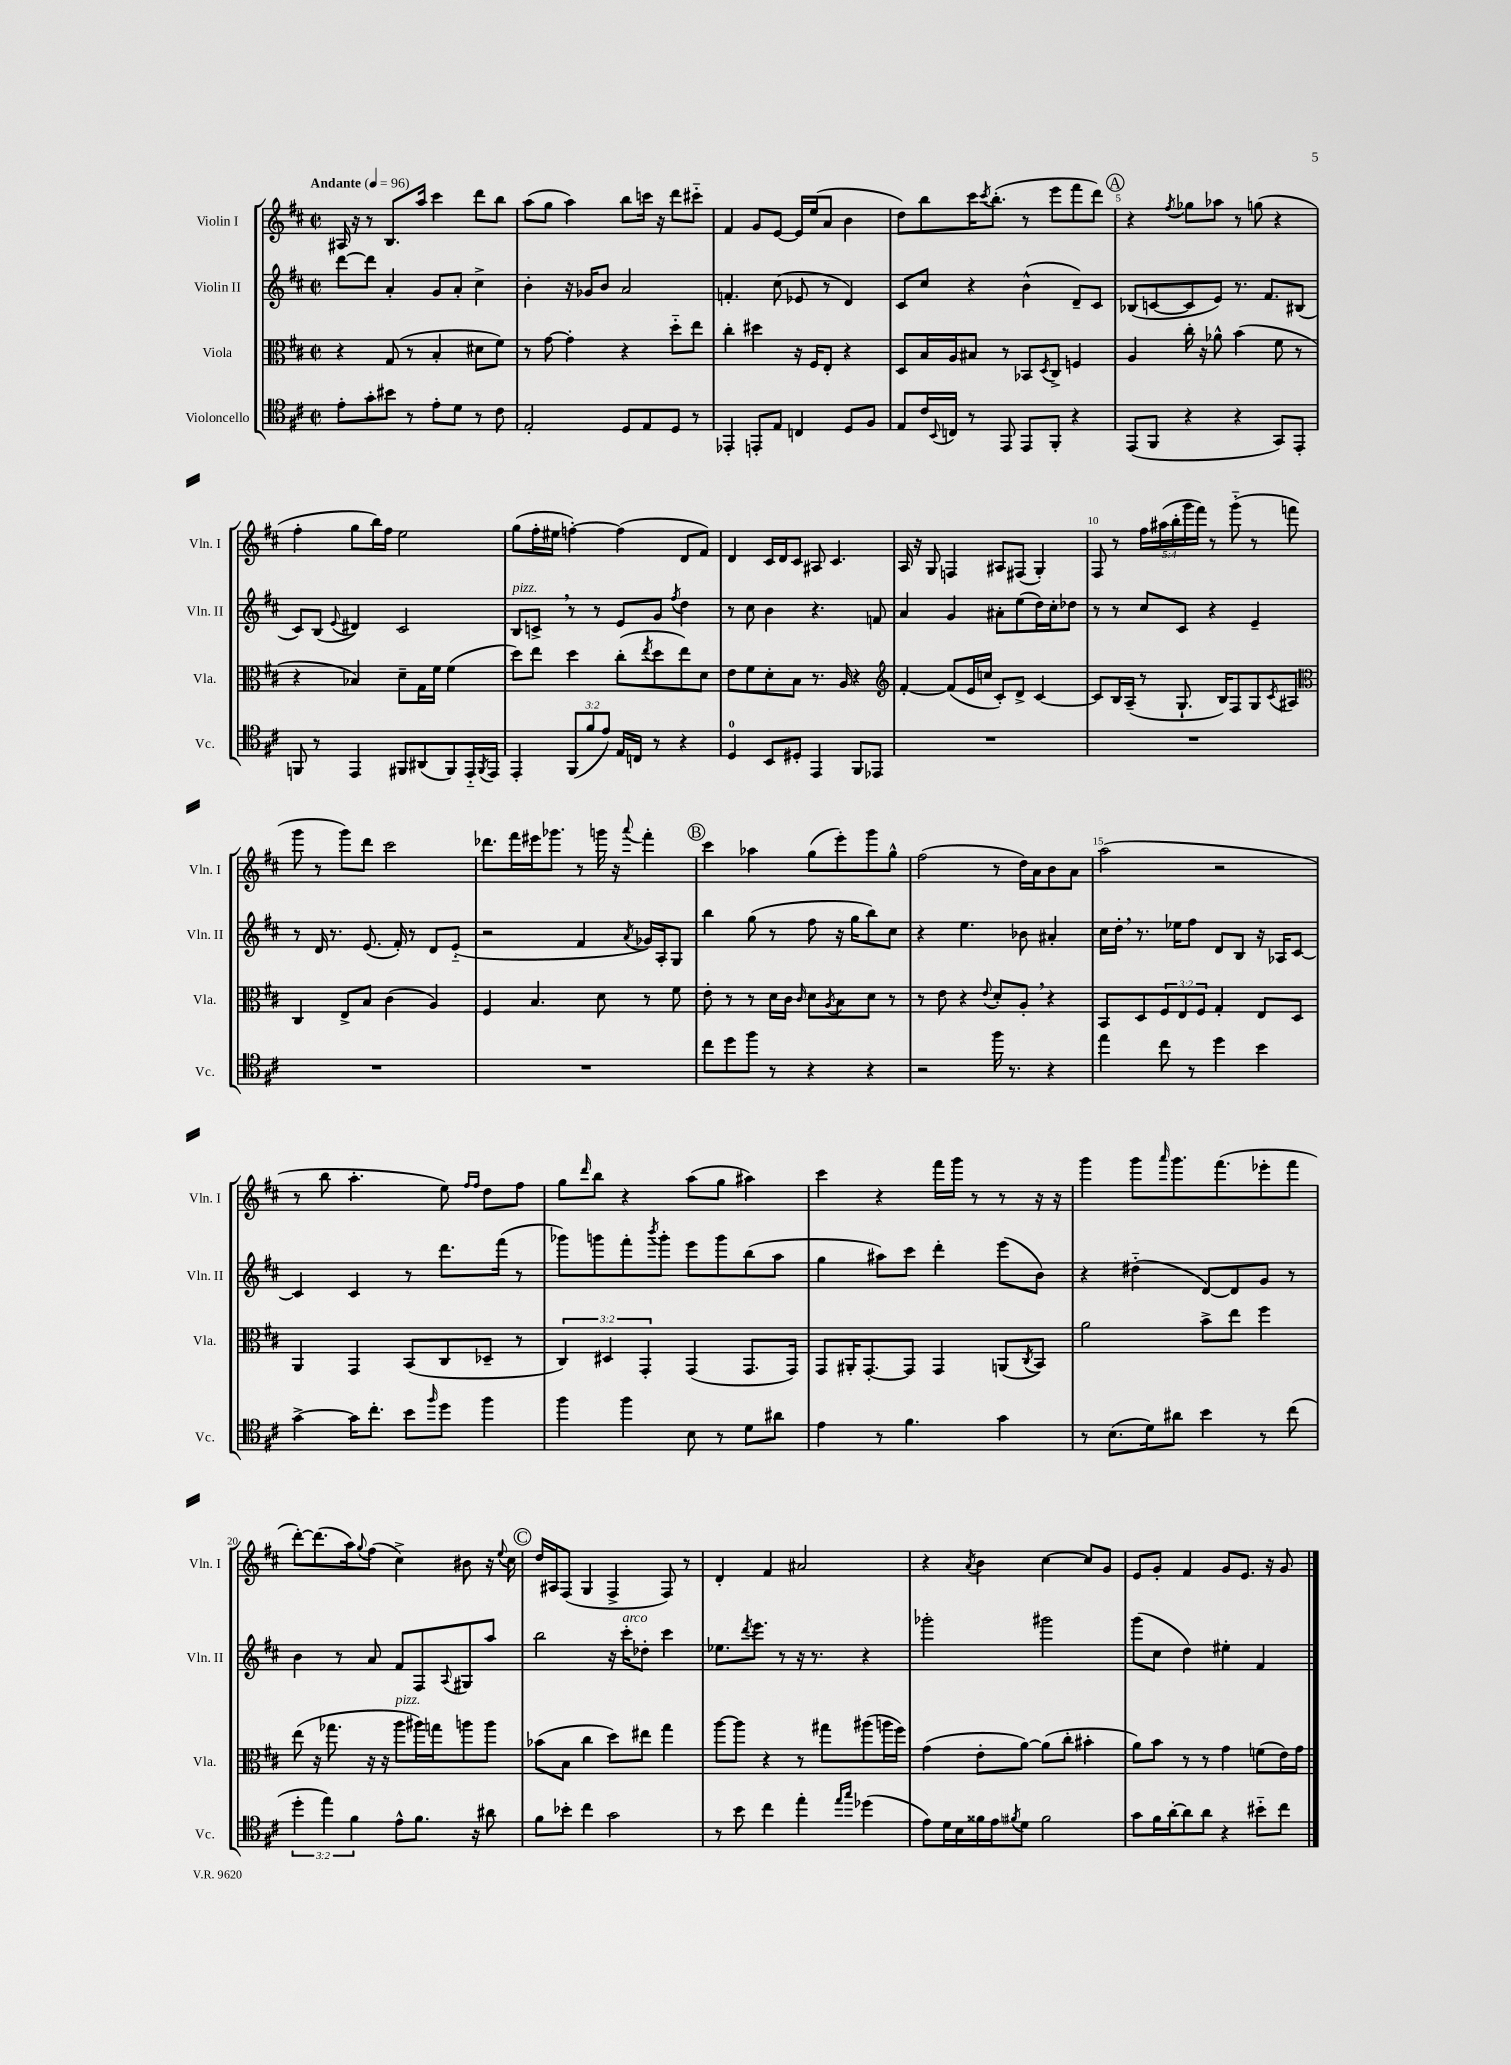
<<
\new StaffGroup <<
\new Staff = "s0" \with { instrumentName = "Violin I" shortInstrumentName = "Vln. I" } {
    \clef treble \key d \major \defaultTimeSignature \time 2/2 \override Staff.TupletNumber.text = #tuplet-number::calc-fraction-text \tempo "Andante" 4 = 96
    ais16 r16 r8 b8. a''16 cis'''4 d'''8 b''8 |
    a''8( g''8 a''4) b''8 c'''16 r16 d'''8 cis'''8-_ |
    fis'4 g'8 e'8~ e'16 e''16( a'8 b'4 |
    d''8) b''8 cis'''16 \acciaccatura { cis'''8 } b''8.-.( r8 e'''8 fis'''8 d'''8) |
    \mark \markup { \circle "A" } r4 \acciaccatura { fis''8 } ges''8 aes''8 r8 g''8( r4 |
    fis''4-. g''8 b''16) fis''16 e''2 |
    g''8( fis''16-. eis''16 f''4~-.) f''4( d'8 fis'8) |
    d'4 cis'16 d'16 cis'8 ais8 cis'4. |
    a16 r16 g8 f4 ais8 fis8( g4-.) |
    fis8 r8 \tuplet 5/4 { fis''16 ais''16( b''16-. g'''16 fis'''16) } r8 g'''8-_( r8 f'''8 |
    g'''8 r8 g'''8) d'''8 cis'''2 |
    des'''8. fis'''16 eis'''16 ges'''8. r8 g'''16 r16 \appoggiatura { a'''8 } fis'''4-. |
    \mark \markup { \circle "B" } cis'''4 aes''4 g''8( e'''8-.) g'''8 g''8-^ |
    fis''2( r8 d''16) a'16 b'8 a'8 |
    a''2( r2 |
    r8 b''8 a''4.-. e''8) \grace { fis''16 fis''16 } d''8 fis''8 |
    g''8 \grace { d'''16 } b''8 r4 a''8( g''8 ais''4) |
    cis'''4 r4 fis'''16 g'''16 r8 r8 r16 r16 |
    g'''4 g'''8 \grace { a'''16 } g'''8. fis'''8.( ees'''8-. fis'''8 |
    d'''8~-.) d'''8.( a''16) \appoggiatura { g''8 } fis''8( cis''4->) bis'8 r16 \appoggiatura { e''8 } cis''16 |
    \mark \markup { \circle "C" } d''16 ais16 fis8( g4 fis4-> fis8) r8 |
    d'4-. fis'4 ais'2 |
    r4 \acciaccatura { a'8 } b'4 cis''4~ cis''8 g'8 |
    e'8 g'8-. fis'4 g'8 e'8. r16 g'8 \bar "|." |
}
\new Staff = "s1" \with { instrumentName = "Violin II" shortInstrumentName = "Vln. II" } {
    \clef treble \key d \major \defaultTimeSignature \time 2/2
    d'''8~ d'''8 a'4-. g'8 a'8-. cis''4-> |
    b'4-. r16 ges'16 b'8 a'2 |
    f'4.-. cis''8( ees'8 r8 d'4) |
    cis'8 cis''8 r4 b'4-^( d'8--) cis'8 |
    \mark \markup { \circle "A" } bes8( c'8~ c'8 e'8) r8. fis'8. bis8( |
    cis'8) b8( \appoggiatura { e'8 } dis'4) cis'2 |
    b8^\markup { \italic "pizz." } c'8-> \breathe r8 r8 e'8 g'8 \acciaccatura { fis''8 } d''4 |
    r8 cis''8 b'4 r4. f'8 |
    a'4 g'4 ais'8-. e''8( d''16) cis''16-. des''8 |
    r8 r8 cis''8 cis'8 r4 e'4-- |
    r8 d'16 r8. e'8.( fis'16-.) r8 d'8 e'8-_( |
    r2 fis'4 \acciaccatura { a'8 } ges'16) a16-. g8 |
    \mark \markup { \circle "B" } b''4 g''8( r8 fis''8 r16 g''16 b''8) cis''8 |
    r4 e''4. bes'8 ais'4-. |
    cis''16 d''16-. \breathe r8. ees''16 fis''8 d'8 b8 r16 aes16 cis'8~ |
    cis'4 cis'4 r8 d'''8. fis'''16( r8 |
    ges'''8) g'''8 fis'''8-. \acciaccatura { b'''8 } g'''8-. e'''8 g'''8 b''8( a''8 |
    g''4 ais''8) cis'''8 d'''4-. e'''8( b'8) |
    r4 dis''4-_( d'8~) d'8 g'8 r8 |
    b'4 r8 a'8 fis'8 fis8 \appoggiatura { a8 } gis8 a''8 |
    \mark \markup { \circle "C" } b''2 r16 cis'''16-.^\markup { \italic "arco" } des''8-. cis'''4 |
    ees''8. \acciaccatura { d'''8 } e'''8. r8 r16 r8. r4 |
    ges'''2-. gis'''2 |
    g'''8( cis''8 d''4) eis''4-. fis'4 \bar "|." |
}
\new Staff = "s2" \with { instrumentName = "Viola" shortInstrumentName = "Vla." } {
    \clef alto \key d \major \defaultTimeSignature \time 2/2 \override Staff.TupletNumber.text = #tuplet-number::calc-fraction-text
    r4 g8( r8 b4-. dis'8 fis'8) |
    r8 g'8~ g'4-. r4 d''8-_ e''8 |
    cis''4-. dis''4 r16 fis16 e8-. r4 |
    d8 b16 a16 bis8 r8 bes,8 \acciaccatura { d8 } cis8-> f4 |
    \mark \markup { \circle "A" } a4 cis''16-. r16 aes'8-^ b'4( fis'8 r8 |
    r4 bes4) d'8-- g16 fis'16 fis'4( |
    d''8) e''8 d''4 cis''8-.( \acciaccatura { e''8 } d''8 e''8) d'8 |
    e'8 fis'8 d'8-. b8 r8. a16 r4 |
    \clef treble fis'4~-. fis'8( e'16 c''16 cis'8-.) d'8-> cis'4~ |
    cis'8 b16 a16--( r8 g8.-! b16) fis8 g8 \acciaccatura { cis'8 } ais8 |
    \clef alto cis4 e8-> b8 cis'4( a4) |
    fis4 b4. d'8 r8 fis'8 |
    \mark \markup { \circle "B" } e'8-. r8 r8 d'16 cis'16 \grace { cis'16 } d'8 \acciaccatura { a8 } b8 d'8 r8 |
    r8 e'8 r4 \appoggiatura { e'8 } d'8-. a8-. \breathe r4 |
    b,8 d8 \tuplet 3/2 { fis8 e8 fis8 } g4-. e8 d8 |
    a,4 g,4 b,8( cis8 des8-- r8 |
    \tuplet 3/2 { cis4) dis4 g,4-. } g,4( g,8. g,16) |
    g,8 ais,16-. g,8.~-. g,8 g,4 a,8( \acciaccatura { cis8 } b,8) |
    a'2 b'8-> e''8 fis''4 |
    e''8( r16 ges''8. r16 r16 a''8^\markup { \italic "pizz." } ais''16) g''16 a''8 a''8 |
    \mark \markup { \circle "C" } bes'8( b8 cis''4 d''8) eis''8 g''4 |
    a''8~ a''8 r4 r8 gis''8 ais''8( a''16 fis''16) |
    g'4( e'8-. a'8~) a'8( cis''8-. bis'4-. |
    a'8) b'8 r8 r8 g'4 f'8( e'16) g'16 \bar "|." |
}
\new Staff = "s3" \with { instrumentName = "Violoncello" shortInstrumentName = "Vc." } {
    \clef tenor \key d \major \defaultTimeSignature \time 2/2 \override Staff.TupletNumber.text = #tuplet-number::calc-fraction-text
    e'8-. g'8-. bis'8 r8 e'8-. d'8 r8 cis'8 |
    e2-. d8 e8 d8 r8 |
    ees,4-. e,8-. e8 c4 d8 fis8 |
    e8 cis'16 \appoggiatura { b,8 } c16 r8 e,8 e,8 fis,8-. r4 |
    \mark \markup { \circle "A" } e,8( fis,8 r4 r4 g,8) e,8-. |
    f,8 r8 e,4 fis,8 ais,8( fis,8) e,16-_ \acciaccatura { fis,8 } e,16 |
    e,4-. \tuplet 3/2 { fis,8( fis'8 e'8) } e16 c16 r8 r4 |
    d4-0 b,8 dis8-. e,4 fis,8 ees,8 |
    R1 |
    R1 |
    R1 |
    R1 |
    \mark \markup { \circle "B" } cis''8 d''8 fis''8 r8 r4 r4 |
    r2 fis''16 r8. r4 |
    e''4 cis''8 r8 d''4 b'4 |
    g'4~-> g'16 cis''8.-. b'8 \grace { fis''16 } d''8 fis''4 |
    fis''4 fis''4 b8 r8 d'8 ais'8 |
    e'4 r8 fis'4. g'4 |
    r8 b8.( d'16) ais'8 b'4 r8 cis''8( |
    \tuplet 3/2 { d''4-. e''4) fis'4 } e'8-^ fis'8. r16 ais'8 |
    \mark \markup { \circle "C" } fis'8 bes'8-. cis''4 g'2 |
    r8 b'8 cis''4 e''4-. \grace { e''16 g''16 } des''4( |
    e'8) d'16 b16 fisis'16 e'16 \acciaccatura { fis'8 } d'8 fis'2 |
    g'8 fis'16 a'16~-. a'8 a'8 r4 bis'8-_ cis''8 \bar "|." |
}
>>
>>
\layout { \context { \Score \override BarNumber.break-visibility = ##(#f #t #t) barNumberVisibility = #(every-nth-bar-number-visible 5) } }
